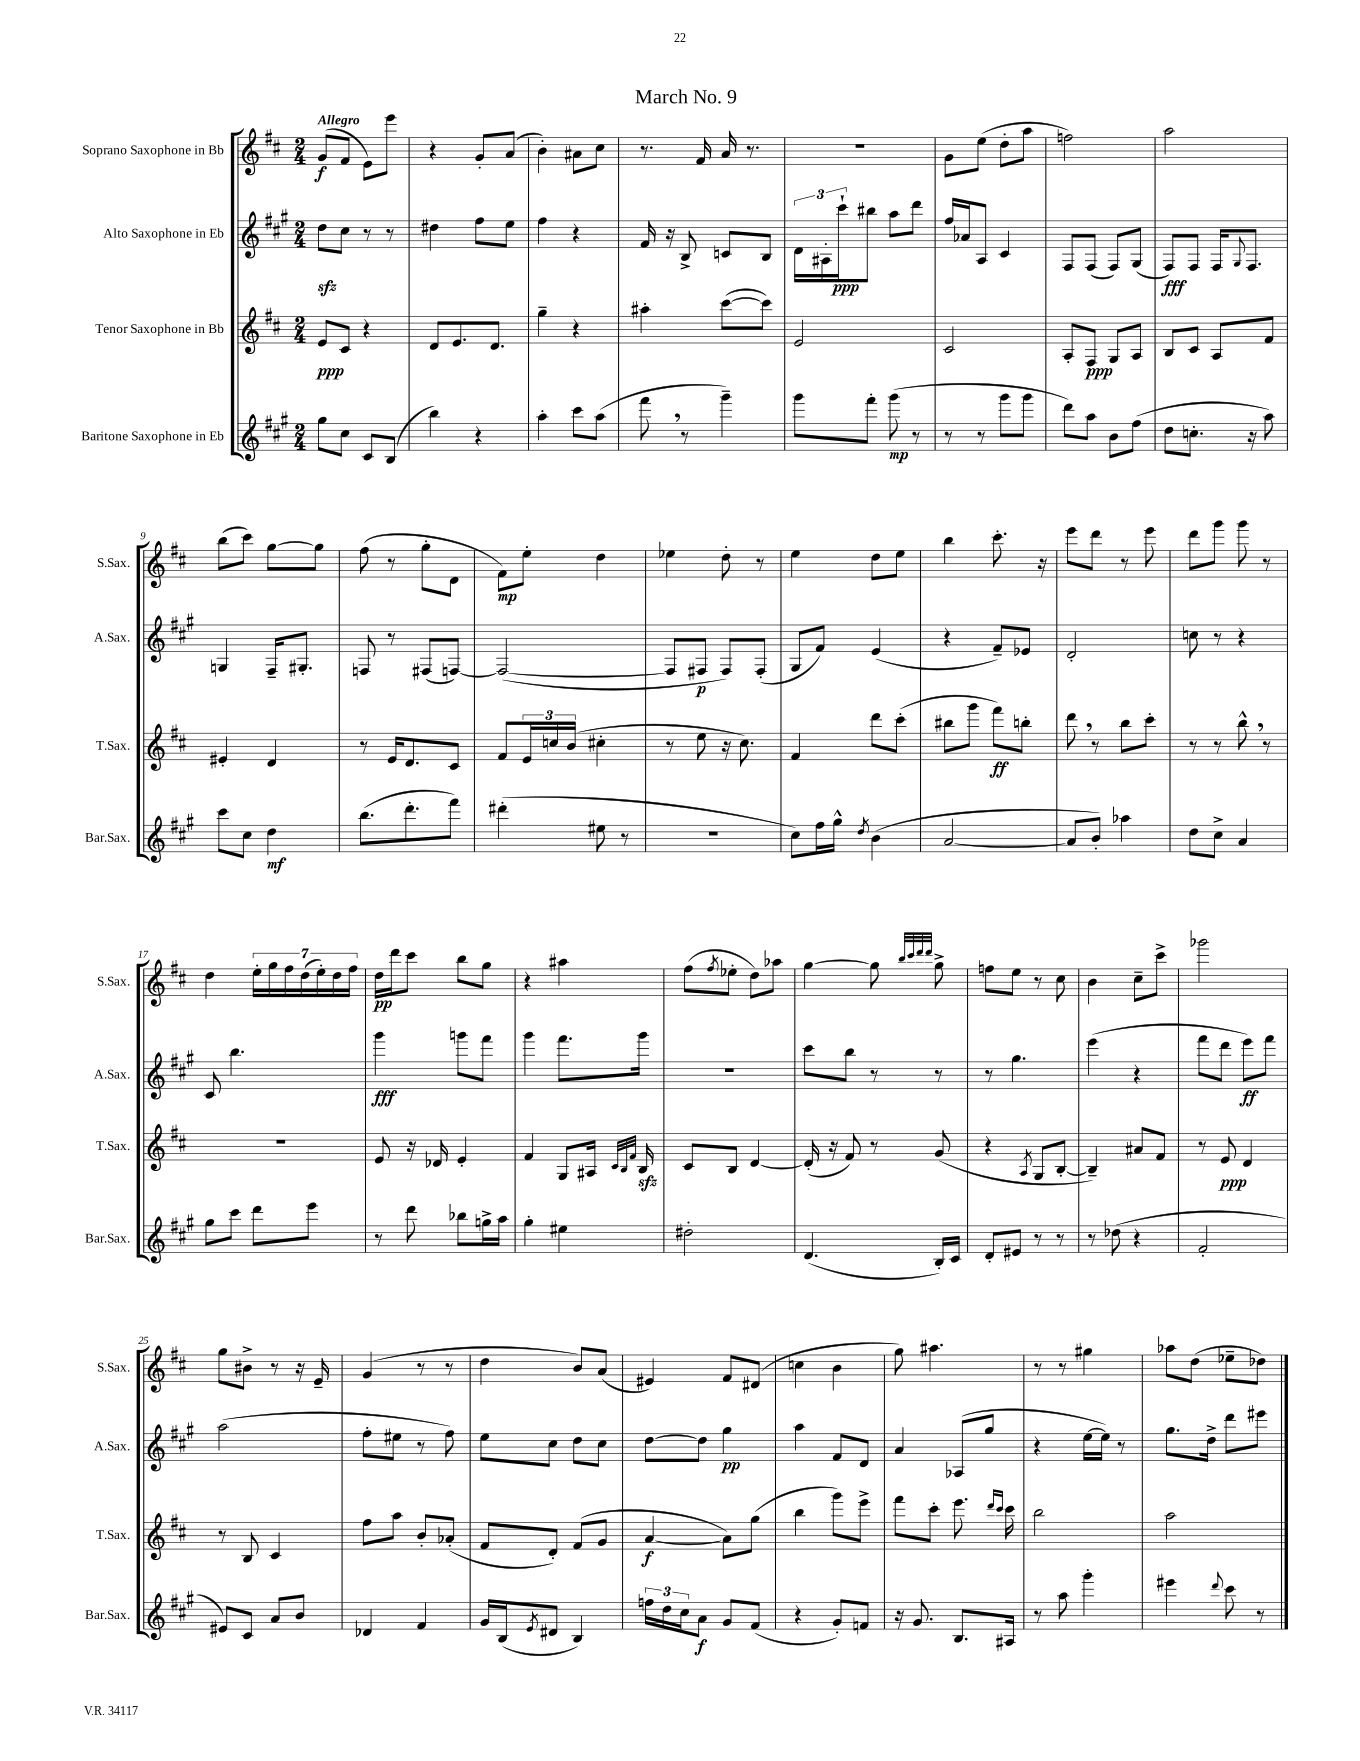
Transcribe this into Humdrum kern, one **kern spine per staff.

**kern	**dynam	**kern	**dynam	**kern	**dynam	**kern	**dynam
*part4	*part4	*part3	*part3	*part2	*part2	*part1	*part1
*staff4	*staff4	*staff3	*staff3	*staff2	*staff2	*staff1	*staff1
*I"Baritone Saxophone in Eb	*	*I"Tenor Saxophone in Bb	*	*I"Alto Saxophone in Eb	*	*I"Soprano Saxophone in Bb	*
*I'Bar.Sax.	*	*I'T.Sax.	*	*I'A.Sax.	*	*I'S.Sax.	*
*clefG2	*	*clefG2	*	*clefG2	*	*clefG2	*
*k[f#c#g#]	*	*k[f#c#]	*	*k[f#c#g#]	*	*k[f#c#]	*
*M2/4	*	*M2/4	*	*M2/4	*	*M2/4	*
=1	=1	=1	=1	=1	=1	=1	=1
!	!	!	!	!	!	!LO:TX:a:B:t=Allegro	!
8gg#\L	.	8e/L	ppp	8ddzz\L	.	(8g/L	f
8cc#\J	.	8c#/J	.	8cc#\J	.	8f#/J	.
8c#/L	.	4r	.	8r	.	8e\L)	.
(8B/J	.	.	.	8r	.	8eee\J	.
=2	=2	=2	=2	=2	=2	=2	=2
4bb\)	.	8d/L	.	4dd#X\	.	4r	.
.	.	8.e/	.	.	.	.	.
4r	.	.	.	8ff#\L	.	8g'/L	.
.	.	8.d/J	.	.	.	.	.
.	.	.	.	8ee\J	.	(8a/J	.
=3	=3	=3	=3	=3	=3	=3	=3
4aa'\	.	4gg~\	.	4ff#\	.	4b'\)	.
8ccc#\L	.	4r	.	4r	.	8a#X\L	.
(8aa\J	.	.	.	.	.	8cc#\J	.
=4	=4	=4	=4	=4	=4	=4	=4
8fff#,\	.	4aa#X'\	.	16f#/	.	8.r	.
.	.	.	.	16r	.	.	.
8r	.	.	.	8B^/	.	.	.
.	.	.	.	.	.	16f#/	.
4ggg#~\)	.	([8ccc#\L	.	8cn/L	.	16a/	.
.	.	.	.	.	.	8.r	.
.	.	8ccc#\J])	.	8B/J	.	.	.
=5	=5	=5	=5	=5	=5	=5	=5
8ggg#\L	.	2e/	.	24d\LL	.	2r	.
.	.	.	.	24A#X'\	.	.	.
.	.	.	.	24ccc#`\J	ppp	.	.
8fff#'\J	.	.	.	8bb#X\J	.	.	.
(8ggg#\	mp	.	.	8aa\L	.	.	.
8r	.	.	.	8ddd\J	.	.	.
=6	=6	=6	=6	=6	=6	=6	=6
8r	.	2c#/	.	16ff#/LL	.	8g\L	.
.	.	.	.	16a-X/J	.	.	.
8r	.	.	.	8A/J	.	(8ee\J	.
8ggg#\L	.	.	.	4c#/	.	8dd'\L	.
8ggg#\J	.	.	.	.	.	8aa\J	.
=7	=7	=7	=7	=7	=7	=7	=7
8ddd\L)	.	8A'/L	.	8F#/L	.	2ffn\)	.
8aa\J	.	8F#/J	ppp	(8F#/J	.	.	.
8b\L	.	8G/L	.	8F#/L)	.	.	.
(8ff#\J	.	8A/J	.	(8G#/J	.	.	.
=8	=8	=8	=8	=8	=8	=8	=8
8dd\L	.	8B/L	.	8F#/L)	fff	2aa\	.
8.ccn'\J	.	8c#/J	.	8F#/J	.	.	.
.	.	8A/L	.	16F#/KL	.	.	.
.	.	.	.	8qqG#/	.	.	.
16r	.	.	.	8.F#/J	.	.	.
8aa\)	.	8f#/J	.	.	.	.	.
!!LO:LB:g=z
=9	=9	=9	=9	=9	=9	=9	=9
8ccc#\L	.	4e#X'/	.	4Gn/	.	(8bb\L	.
8cc#\J	.	.	.	.	.	8ccc#\J)	.
4dd\	mf	4d/	.	16F#~/KL	.	[8gg\L	.
.	.	.	.	8.G#X'/J	.	.	.
.	.	.	.	.	.	8gg\J]	.
=10	=10	=10	=10	=10	=10	=10	=10
(8.bb\L	.	8r	.	8Fn/	.	(8ff#\	.
.	.	16e/KL	.	8r	.	8r	.
8.ddd'\	.	8.d/	.	.	.	.	.
.	.	.	.	(8F#X/L	.	8gg'\L	.
8fff#\J)	.	8c#/J	.	[8Fn/J)	.	8d\J	.
=11	=11	=11	=11	=11	=11	=11	=11
(4ddd#X'\	.	8f#/L	.	(2F/_	.	8f#\L)	mp
.	.	24e/L	.	.	.	8ee'\J	.
.	.	24ccn/	.	.	.	.	.
.	.	(24b/JJ	.	.	.	.	.
8ee#X\	.	4cc#X'\	.	.	.	4dd\	.
8r	.	.	.	.	.	.	.
=12	=12	=12	=12	=12	=12	=12	=12
2r	.	8r	.	8F/L]	.	4ee-X\	.
.	.	8ee\	.	8F#X/J	p	.	.
.	.	16r	.	8F#/L)	.	8dd'\	.
.	.	8.cc#\)	.	.	.	.	.
.	.	.	.	(8F#'/J	.	8r	.
=13	=13	=13	=13	=13	=13	=13	=13
8cc#\L)	.	4f#/	.	8G#/L	.	4ee\	.
16ff#\L	.	.	.	8f#/J)	.	.	.
16gg#^^\JJ	.	.	.	.	.	.	.
8qdd/	.	.	.	.	.	.	.
(4b\	.	8ddd\L	.	(4e/	.	8dd\L	.
.	.	(8ccc#'\J	.	.	.	8ee\J	.
=14	=14	=14	=14	=14	=14	=14	=14
[2a/	.	8bb#X\L	.	4r	.	4bb\	.
.	.	8ggg\J	.	.	.	.	.
.	.	8fff#\L)	ff	8f#~/L)	.	8.ccc#'\	.
.	.	8bbn'\J	.	8e-X/J	.	.	.
.	.	.	.	.	.	16r	.
=15	=15	=15	=15	=15	=15	=15	=15
8a/L]	.	8ddd,\	.	2d'/	.	8eee\L	.
8b'/J)	.	8r	.	.	.	8ddd\J	.
4aa-X\	.	8bb\L	.	.	.	8r	.
.	.	8ccc#'\J	.	.	.	8eee\	.
=16	=16	=16	=16	=16	=16	=16	=16
8dd\L	.	8r	.	8ccn\	.	8ddd\L	.
8cc#^\J	.	8r	.	8r	.	8ggg\J	.
4a/	.	8bb^^,\	.	4r	.	8ggg\	.
.	.	8r	.	.	.	8r	.
!!LO:LB:g=z
=17	=17	=17	=17	=17	=17	=17	=17
8gg#\L	.	2r	.	8c#/	.	4dd\	.
8ccc#\J	.	.	.	4.bb\	.	.	.
8ddd\L	.	.	.	.	.	28ee'\LL	.
.	.	.	.	.	.	28gg\	.
.	.	.	.	.	.	28ff#\	.
.	.	.	.	.	.	(28dd\	.
8eee\J	.	.	.	.	.	.	.
.	.	.	.	.	.	28ee'\)	.
.	.	.	.	.	.	28dd\	.
.	.	.	.	.	.	28ff#\JJ	.
=18	=18	=18	=18	=18	=18	=18	=18
8r	.	8e/	.	4ggg#\	fff	16dd\LL	pp
.	.	.	.	.	.	16ddd\J	.
8ddd\	.	16r	.	.	.	8ccc#\J	.
.	.	16d-X/	.	.	.	.	.
8bb-X\L	.	4e'/	.	8gggn\L	.	8bb\L	.
16ggn^\L	.	.	.	8fff#\J	.	8gg\J	.
16aa\JJ	.	.	.	.	.	.	.
=19	=19	=19	=19	=19	=19	=19	=19
4gg#'\	.	4f#/	.	4ggg#\	.	4r	.
4ee#X\	.	8G/L	.	8.fff#\L	.	4aa#X\	.
.	.	16A#X/Jk	.	.	.	.	.
.	.	32qqc#/LLL	.	.	.	.	.
.	.	32qqB/	.	.	.	.	.
.	.	32qqf#/JJJ	.	.	.	.	.
.	.	16Bzz/	.	16ggg#\Jk	.	.	.
=20	=20	=20	=20	=20	=20	=20	=20
2dd#X'\	.	8c#/L	.	2r	.	(8ff#\L	.
.	.	.	.	.	.	8qff#/	.
.	.	8B/J	.	.	.	8ee-X'\J	.
.	.	[4d/	.	.	.	8dd\L)	.
.	.	.	.	.	.	8aa-X\J	.
=21	=21	=21	=21	=21	=21	=21	=21
(4.d/	.	(16d'/]	.	8ccc#\L	.	[4gg\	.
.	.	16r	.	.	.	.	.
.	.	8f#/)	.	8bb\J	.	.	.
.	.	8r	.	8r	.	8gg\]	.
.	.	.	.	.	.	32qqbb/LLL	.
.	.	.	.	.	.	32qqccc#/	.
.	.	.	.	.	.	32qqddd/	.
.	.	.	.	.	.	32qqddd/JJJ	.
16B'/LL)	.	(8g/	.	8r	.	8gg^\	.
16c#/JJ	.	.	.	.	.	.	.
=22	=22	=22	=22	=22	=22	=22	=22
8d'/L	.	4r	.	8r	.	8ffn\L	.
8e#X/J	.	.	.	4.gg#\	.	8ee\J	.
.	.	8qA/	.	.	.	.	.
8r	.	8G/L	.	.	.	8r	.
8r	.	[8B'/J	.	.	.	8cc#\	.
=23	=23	=23	=23	=23	=23	=23	=23
8r	.	4B~/])	.	(4eee\	.	4b\	.
(8dd-X\	.	.	.	.	.	.	.
4r	.	8a#X/L	.	4r	.	8cc#~\L	.
.	.	8f#/J	.	.	.	8ccc#^\J	.
=24	=24	=24	=24	=24	=24	=24	=24
2f#'/	.	8r	.	8fff#\L	.	2ggg-X\	.
.	.	8e/	ppp	8ddd\J	.	.	.
.	.	4d/	.	8eee\L)	ff	.	.
.	.	.	.	8fff#\J	.	.	.
!!LO:LB:g=z
=25	=25	=25	=25	=25	=25	=25	=25
8e#X/L)	.	8r	.	(2aa\	.	8gg\L	.
8c#/J	.	8B/	.	.	.	8b#X^\J	.
8a/L	.	4c#/	.	.	.	8r	.
8b/J	.	.	.	.	.	16r	.
.	.	.	.	.	.	16e~/	.
=26	=26	=26	=26	=26	=26	=26	=26
4d-X/	.	8ff#\L	.	8ff#'\L	.	(4g/	.
.	.	8aa\J	.	8ee#X\J	.	.	.
4f#/	.	8b'/L	.	8r	.	8r	.
.	.	(8a-X'/J	.	8ff#\)	.	8r	.
=27	=27	=27	=27	=27	=27	=27	=27
16g#/LL	.	8f#/L	.	8ee\L	.	4dd\	.
(16B/J	.	.	.	.	.	.	.
8qe/	.	.	.	.	.	.	.
8d#X/J	.	8d'/J)	.	8cc#\J	.	.	.
4B/)	.	(8f#/L	.	8dd\L	.	8b/L)	.
.	.	8g/J	.	8cc#\J	.	(8a/J	.
=28	=28	=28	=28	=28	=28	=28	=28
24ffn\LL	.	[4a/	f	[8dd\L	.	4e#X/)	.
24dd\	.	.	.	.	.	.	.
24cc#\J	.	.	.	.	.	.	.
8a\J	f	.	.	8dd\J]	.	.	.
8g#/L	.	8a\L])	.	4gg#\	pp	8f#/L	.
(8f#/J	.	(8gg\J	.	.	.	(8d#X/J	.
=29	=29	=29	=29	=29	=29	=29	=29
4r	.	4bb\	.	4aa\	.	4ccn\	.
8g#'/L)	.	8ggg\L)	.	8f#/L	.	4b\	.
8fn/J	.	8eee^\J	.	8d/J	.	.	.
=30	=30	=30	=30	=30	=30	=30	=30
16r	.	8fff#\L	.	4a/	.	8gg\)	.
8.g#/	.	.	.	.	.	.	.
.	.	8ccc#'\J	.	.	.	4.aa#X\	.
8.B/L	.	8.eee\	.	(8A-X/L	.	.	.
.	.	.	.	8gg#/J	.	.	.
.	.	16qqddd/LL	.	.	.	.	.
.	.	16qqccc#/JJ	.	.	.	.	.
16A#X/Jk	.	16ccc#\	.	.	.	.	.
=31	=31	=31	=31	=31	=31	=31	=31
8r	.	2bb\	.	4r	.	8r	.
8aa\	.	.	.	.	.	8r	.
4ggg#'\	.	.	.	[16ee\LL	.	4gg#X\	.
.	.	.	.	16ee\JJ])	.	.	.
.	.	.	.	8r	.	.	.
=32	=32	=32	=32	=32	=32	=32	=32
4eee#X\	.	2aa\	.	8.gg#\L	.	8aa-X\L	.
.	.	.	.	.	.	(8dd\J	.
.	.	.	.	16dd^\Jk	.	.	.
8qqddd/	.	.	.	.	.	.	.
8ccc#\	.	.	.	8ddd\L	.	8ee-X~\L	.
8r	.	.	.	8eee#X\J	.	8dd-X\J)	.
==	==	==	==	==	==	==	==
*-	*-	*-	*-	*-	*-	*-	*-
